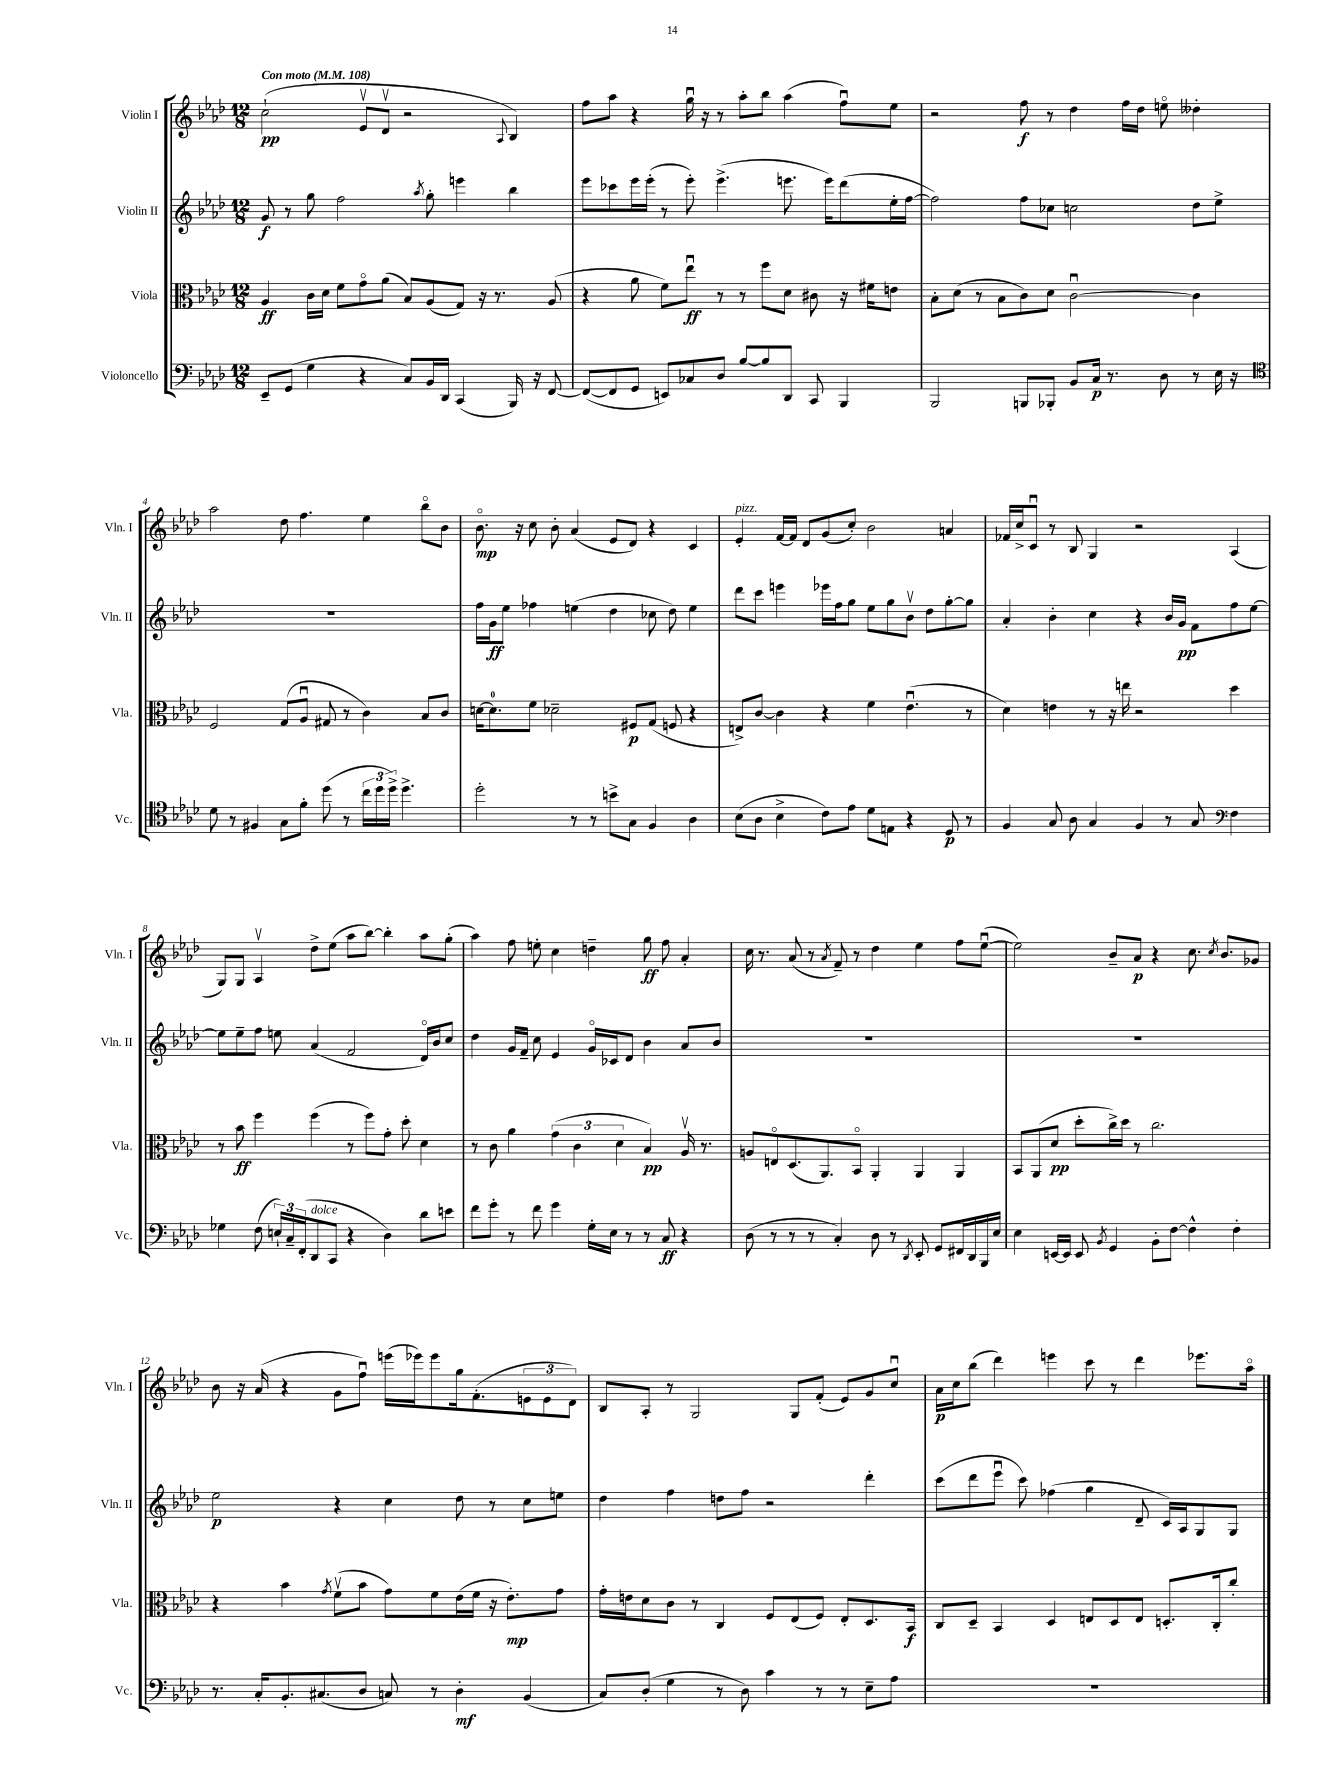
<<
\new StaffGroup <<
\new Staff = "s0" \with { instrumentName = "Violin I" shortInstrumentName = "Vln. I" } {
    \clef treble \key aes \major \numericTimeSignature \time 12/8 \tempo "Con moto" 4 = 108
    c''2-!\pp( ees'8\upbow des'8\upbow r2 \appoggiatura { aes8 } bes4) |
    f''8 aes''8 r4 g''16\downbow r16 r8 aes''8-. bes''8 aes''4( f''8\downbow) ees''8 |
    r2 f''8\f r8 des''4 f''16 des''16 e''8\flageolet deses''4-. |
    aes''2 des''8 f''4. ees''4 bes''8\flageolet bes'8 |
    bes'8.\flageolet\mp r16 c''8 bes'8-. aes'4( ees'8 des'8) r4 c'4 |
    ees'4-.^\markup { \italic "pizz." } f'16~ f'16 des'8 g'8( c''8-.) bes'2 a'4 |
    fes'16 c''16-> c'8\downbow r8 bes8 g4 r2 aes4( |
    g8) g8 aes4\upbow des''8-> ees''8( aes''8 bes''8~) bes''4-. aes''8 g''8-.( |
    aes''4) f''8 e''8-. c''4 d''4-- g''8\ff f''8 aes'4-. |
    c''16 r8. aes'8( r8 \acciaccatura { aes'8 } f'8--) r8 des''4 ees''4 f''8 ees''8~\downbow( |
    ees''2) bes'8-- aes'8\p r4 c''8. \acciaccatura { c''8 } bes'8. ges'8 |
    bes'8 r16 aes'16( r4 g'8 f''8\downbow) e'''16( ees'''16) ees'''8 g''16 f'8.-.( \tuplet 3/2 { e'8 e'8 des'8) } |
    bes8 aes8-. r8 g2 g8 f'8-.( ees'8) g'8 c''8\downbow |
    aes'16\p c''16 bes''8( des'''4) e'''4 c'''8 r8 des'''4 ees'''8. aes''16\flageolet \bar "|." |
}
\new Staff = "s1" \with { instrumentName = "Violin II" shortInstrumentName = "Vln. II" } {
    \clef treble \key aes \major \numericTimeSignature \time 12/8
    g'8\f r8 g''8 f''2 \acciaccatura { aes''8 } g''8-. e'''4 bes''4 |
    ees'''8 ces'''8 ees'''16 ees'''16-.( r8 ees'''8-.) ees'''4.->( e'''8. e'''16) des'''8( ees''16-. f''16~ |
    f''2) f''8 ces''8 c''2 des''8 ees''8-> |
    R1. |
    f''16 g'16\ff ees''8 fes''4 e''4( des''4 ces''8 des''8) e''4 |
    des'''8 c'''8 e'''4 ees'''16 f''16 g''8 ees''8 g''8 bes'8\upbow des''8 g''8~-. g''8 |
    aes'4-. bes'4-. c''4 r4 bes'16 g'16\pp f'8 f''8 ees''8~ |
    ees''8 ees''8-- f''8 e''8 aes'4( f'2 des'16\flageolet) bes'16 c''8 |
    des''4 g'16 f'16-- c''8 ees'4 g'16\flageolet ces'16 des'8 bes'4 aes'8 bes'8 |
    R1. |
    R1. |
    ees''2\p r4 c''4 des''8 r8 c''8 e''8 |
    des''4 f''4 d''8 f''8 r2 des'''4-. |
    c'''8( des'''8 ees'''8\downbow c'''8) fes''4( g''4 des'8-- c'16) aes16 g8 g8 \bar "|." |
}
\new Staff = "s2" \with { instrumentName = "Viola" shortInstrumentName = "Vla." } {
    \clef alto \key aes \major \numericTimeSignature \time 12/8
    aes4\ff c'16 des'16 f'8 g'8\flageolet aes'8( bes8) aes8( g8) r16 r8. aes8( |
    r4 aes'8 f'8) ees''8\downbow\ff r8 r8 f''8 des'8 cis'8 r16 fis'16 e'8 |
    bes8-. des'8( r8 bes8 c'8) des'8 c'2~\downbow c'4 |
    f2 g8( aes8\downbow gis8 r8 c'4) bes8 c'8 |
    d'16~ d'8.-0 f'8 des'2-- fis8\p g8( f8 r4 |
    e8->) c'8~ c'4 r4 f'4 ees'4.\downbow( r8 |
    des'4) e'4 r8 r16 e''16 r2 des''4 |
    r8 bes'8\ff f''4 f''4( r8 f''8) g'8-. des''8-. des'4 |
    r8 c'8 aes'4 \tuplet 3/2 { g'4( c'4 des'4 } bes4\pp) aes16\upbow r8. |
    a8 e8\flageolet des8.( aes,8.) bes,8\flageolet aes,4-. aes,4 aes,4 |
    bes,8 aes,8( des'8\pp des''8-. c''16->) des''16 r8 c''2. |
    r4 bes'4 \acciaccatura { g'8 } f'8\upbow( bes'8 g'8) f'8 ees'16( f'16 r16 ees'8.-.\mp) g'8 |
    g'16-. e'16 des'8 c'8 r8 c4 f8 ees8( f8) ees8-. des8. bes,16\f |
    c8 des8-- bes,4 des4 e8 des8 e8 d8.-. c16-. c''8-. \bar "|." |
}
\new Staff = "s3" \with { instrumentName = "Violoncello" shortInstrumentName = "Vc." } {
    \clef bass \key aes \major \numericTimeSignature \time 12/8
    ees,8-- g,8( g4 r4 c8) bes,16 des,16 c,4( bes,,16) r16 f,8~ |
    f,8~( f,8 g,8 e,8) ces8 des8 bes8~ bes8 des,8 c,8 bes,,4 |
    bes,,2 b,,8 bes,,8-. bes,8 c16\p r8. des8 r8 ees16 r16 |
    \clef tenor des'8 r8 fis4 g8 f'8-. des''8( r8 \tuplet 3/2 { c''16 des''16 des''16->) } des''4.-> |
    des''2-. r8 r8 b'8-> g8 f4 aes4 |
    bes8( aes8 bes4-> c'8) ees'8 des'8 e8 r4 des8\p r8 |
    f4 g8 aes8 g4 f4 r8 g8 \clef bass f4 |
    ges4 f8( \tuplet 3/2 { e16-!) c16-- f,16-.( } des,8^\markup { \italic "dolce" } c,8 r4 des4) des'8 e'8 |
    f'8 g'8-. r8 f'8 g'4 g16-. ees16 r8 r8 c8\ff r4 |
    des8( r8 r8 r8 c4-.) des8 r8 \acciaccatura { des,8 } ees,8-. g,8 fis,16 des,16 bes,,16 ees16 |
    ees4 e,16~ e,16 e,8 \acciaccatura { bes,8 } g,4 bes,8-. f8~ f4-^ f4-. |
    r8. c16-. bes,8.-. cis8.( des8 c8) r8 des4-.\mf bes,4( |
    c8) des8-.( g4 r8 des8) c'4 r8 r8 ees8-- aes8 |
    R1. \bar "|." |
}
>>
>>
